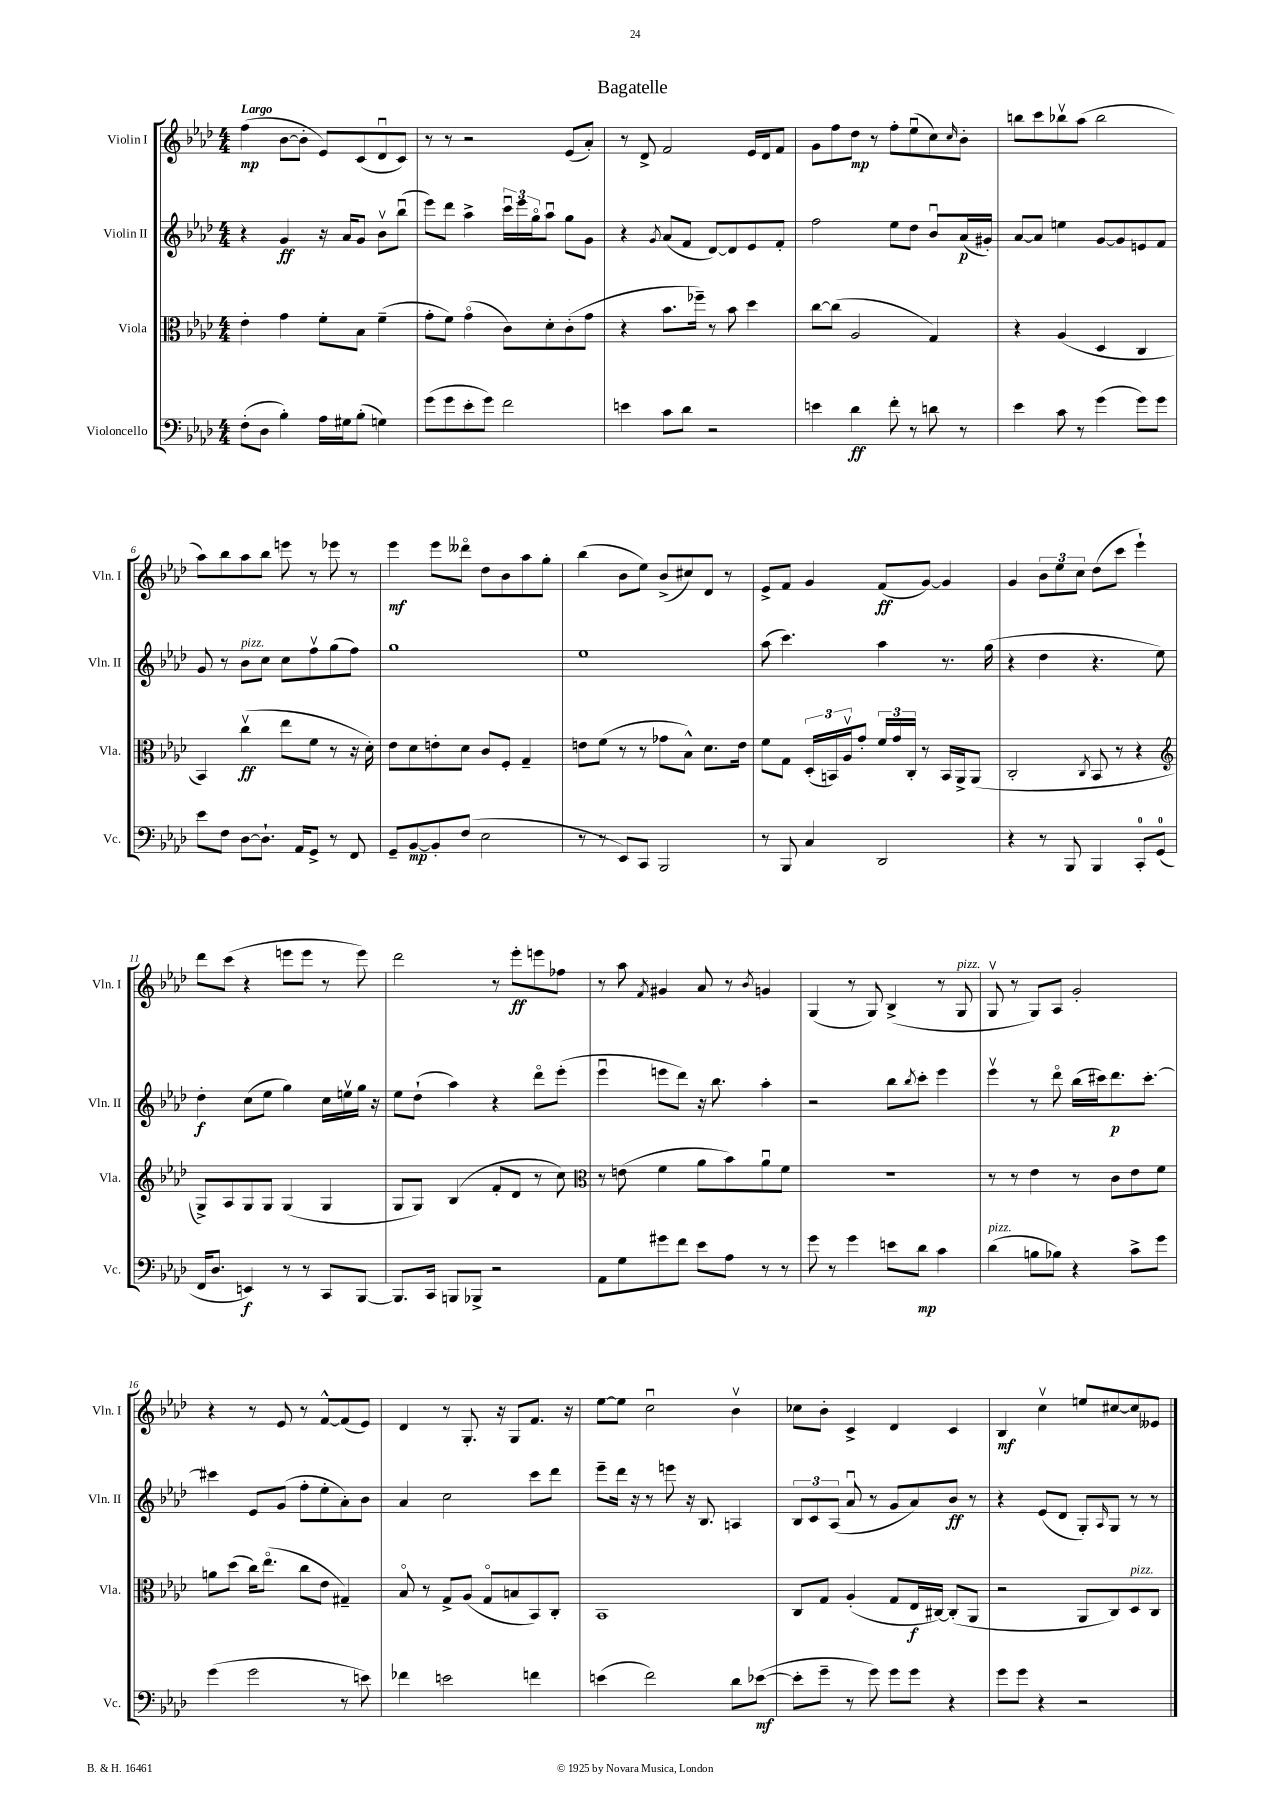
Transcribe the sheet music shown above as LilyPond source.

\header { title = "Bagatelle" }
<<
\new StaffGroup <<
\new Staff = "s0" \with { instrumentName = "Violin I" shortInstrumentName = "Vln. I" } {
    \clef treble \key aes \major \numericTimeSignature \time 4/4 \tempo "Largo"
    f''4\mp( bes'8~ bes'8-. ees'8) c'8( des'8\downbow c'8) |
    r8 r8 r2 ees'8( aes'8-.) |
    r8 des'8-> f'2 ees'16 des'16 f'8 |
    g'8 f''8 des''8\mp r8 f''8-. ees''8\downbow( c''8) \grace { c''16 } bes'8-. |
    b''8 c'''8 bes''8\upbow aes''8( bes''2 |
    aes''8) bes''8 aes''8 bes''8 e'''8 r8 ees'''8 r8 |
    ees'''4\mf ees'''8 deses'''8\flageolet des''8 bes'8 aes''8 g''8-. |
    bes''4( bes'8 ees''8) bes'8->( cis''8) des'8 r8 |
    ees'8-> f'8 g'4 f'8\ff( g'8~) g'4 |
    g'4 \tuplet 3/2 { bes'8 ees''8 c''8 } des''8( c'''8 ees'''4-!) |
    des'''8 c'''8( r4 e'''8 e'''8 r8 e'''8) |
    des'''2 r8 ees'''8-.\ff e'''8 fes''8 |
    r8 aes''8 \acciaccatura { f'8 } gis'4 aes'8 r8 \acciaccatura { bes'8 } g'4 |
    g4( r8 g8) bes4->( r8 g8^\markup { \italic "pizz." } |
    g8\upbow r8 g8) aes8 g'2-. |
    r4 r8 ees'8 r8 f'8~-^ f'8( ees'8) |
    des'4 r8 g8.-. r16 g8 f'8. r16 |
    ees''8~ ees''8 c''2\downbow bes'4\upbow |
    ces''8 bes'8-. c'4-> des'4 c'4 |
    bes4\mf c''4\upbow e''8 cis''8~ cis''8 eeses'8 \bar "|." |
}
\new Staff = "s1" \with { instrumentName = "Violin II" shortInstrumentName = "Vln. II" } {
    \clef treble \key aes \major \numericTimeSignature \time 4/4
    r4 g'4\ff r16 aes'16 g'8 bes'8\upbow bes''8\downbow( |
    ees'''8) des'''8 aes''4-> \tuplet 3/2 { c'''16\downbow ees'''16 g''16\flageolet } aes''8\downbow g''8 g'8 |
    r4 \acciaccatura { g'8 } aes'8( f'8 des'8~) des'8 ees'8 f'8-. |
    f''2 ees''8 des''8 bes'8\downbow aes'16\p( gis'16-.) |
    aes'8~ aes'8 e''4 g'8~ g'8 e'8 f'8 |
    g'8 r8 bes'8^\markup { \italic "pizz." } c''8 c''8 f''8\upbow g''8( f''8) |
    g''1 |
    ees''1 |
    aes''8( c'''4.) aes''4 r8. g''16( |
    r4 des''4 r4. ees''8) |
    des''4-.\f c''8( ees''8 g''4) c''16 e''16\upbow g''16 r16 |
    ees''8 des''8-!( aes''4) r4 des'''8\flageolet ees'''8-.( |
    ees'''4\downbow e'''8 des'''8) r16 bes''8. aes''4-. |
    r2 bes''8 \acciaccatura { bes''8 } c'''8-. ees'''4 |
    ees'''4\upbow r8 des'''8\flageolet bes''16( cis'''16) des'''8.\p cis'''8.~-. |
    cis'''4 ees'8 g'8( f''8-. ees''8-. aes'8-.) bes'8 |
    aes'4 c''2 c'''8 des'''8 |
    ees'''8-- des'''16 r16 r8 e'''8 r16 bes8. a4 |
    \tuplet 3/2 { bes8 c'8 aes8( } aes'8\downbow r8 g'8 aes'8) bes'8\ff r8 |
    r4 ees'8( des'8 g8-.) \grace { aes16 } g8 r8 r8 \bar "|." |
}
\new Staff = "s2" \with { instrumentName = "Viola" shortInstrumentName = "Vla." } {
    \clef alto \key aes \major \numericTimeSignature \time 4/4
    ees'4-. g'4 f'8-. bes8 f'4--( |
    g'8-. f'8) g'4\flageolet( c'8) des'8-. c'8-.( g'8 |
    r4 bes'8. fes''16--) r8 bes'8 des''4 |
    c''8~ c''8( aes2 g4) |
    r4 aes4( des4 c4 |
    bes,4) c''4\upbow\ff( ees''8 f'8 r8 r16 des'16-.) |
    ees'8 des'8 e'8-. des'8 c'8 f8-. g4-- |
    e'8 f'8( r8 r8 ges'8 bes8-^) des'8. e'16 |
    f'8 g8 \tuplet 3/2 { des16-.( b,16) aes16\upbow } g'8-. \tuplet 3/2 { f'16 g'16 c16-. } r8 b,16 aes,16-> aes,8( |
    c2-. \acciaccatura { c8 } bes,8 r8 r4 |
    \clef treble g8->) aes8 g8 g8 g4( g4 |
    g8 g8) bes4( f'8-. des'8 r8 c''8) |
    \clef alto r8 e'8( f'4 aes'8 bes'8) aes'8\downbow f'8 |
    r1 |
    r8 r8 ees'4 r8 c'8 ees'8 f'8 |
    a'8 des''8( c''16) ees''8.\flageolet( c''8 ees'8 gis4--) |
    bes8\flageolet r8 g8-> aes8( g8\flageolet b8 bes,8) c8-. |
    bes,1 |
    c8 g8 aes4-.( g8 ees16\f cis16~) cis8-.( aes,8 |
    r2 aes,8 c8) des8^\markup { \italic "pizz." } c8 \bar "|." |
}
\new Staff = "s3" \with { instrumentName = "Violoncello" shortInstrumentName = "Vc." } {
    \clef bass \key aes \major \numericTimeSignature \time 4/4
    f8-.( des8 bes4-.) aes16 gis16 bes8-.( g4) |
    g'8( g'8 ees'8-. g'8) f'2 |
    e'4 c'8 des'8 r2 |
    e'4 des'4\ff f'8-. r8 d'8 r8 |
    ees'4 c'8 r8 g'4( g'8) g'8 |
    ees'8 f8 des8~ des8.-! aes,16 g,8-> r8 f,8 |
    g,8-- bes,8~\mp bes,8-. f8( ees2 |
    r8 r8 ees,8) c,8 bes,,2 |
    r8 bes,,8 c4 des,2 |
    r4 r8 bes,,8 bes,,4 c,8-0-. g,8-0( |
    f,16 des8. e,4\f) r8 r8 c,8 bes,,8~ |
    bes,,8. c,16 b,,8 bes,,8-> r2 |
    aes,8 g8 gis'8 f'8 ees'8 aes8 r8 r8 |
    g'8 r8 g'4 e'8 des'8\mp c'4 |
    des'4^\markup { \italic "pizz." }( b8 bes8) r4 c'8-> g'8 |
    g'4( g'2 r8 e'8) |
    fes'4 e'2 f'4 |
    e'4( f'2) des'8 ees'8~\mf( |
    ees'8-. g'8-- r8 g'8) g'8 g'8 r4 |
    g'8 g'8 r4 r2 \bar "|." |
}
>>
>>
